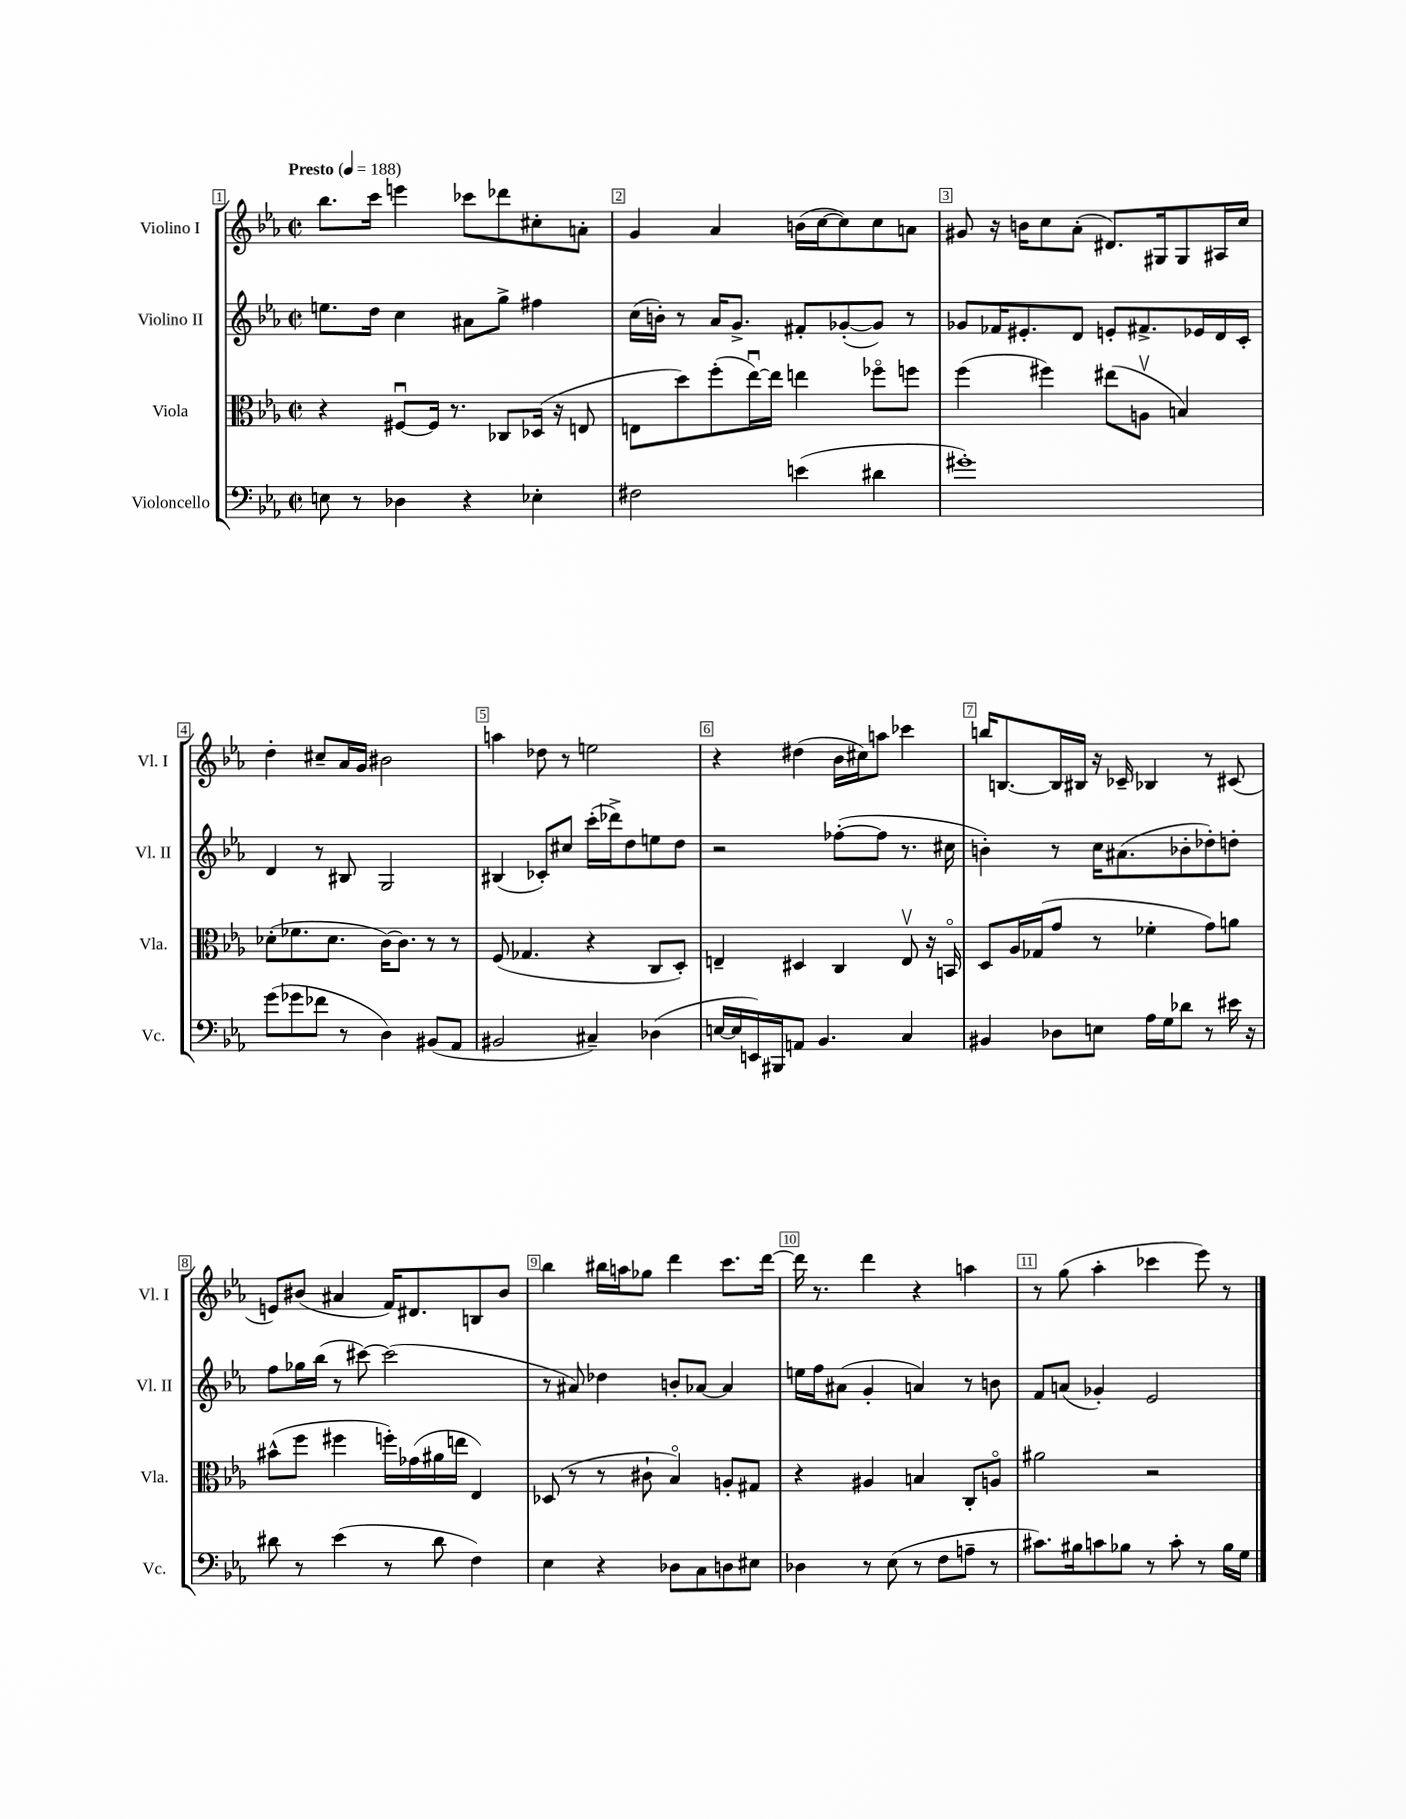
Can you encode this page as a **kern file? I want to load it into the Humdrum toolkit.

**kern	**kern	**kern	**kern
*part4	*part3	*part2	*part1
*staff4	*staff3	*staff2	*staff1
*I"Violoncello	*I"Viola	*I"Violino II	*I"Violino I
*I'Vc.	*I'Vla.	*I'Vl. II	*I'Vl. I
*clefF4	*clefC3	*clefG2	*clefG2
*k[b-e-a-]	*k[b-e-a-]	*k[b-e-a-]	*k[b-e-a-]
*M2/2	*M2/2	*M2/2	*M2/2
*met(c|)	*met(c|)	*met(c|)	*met(c|)
*MM188	*MM188	*MM188	*MM188
=1	=1	=1	=1
!	!	!	!LO:TX:a:B:t=Presto
8En\	4r	8.een\L	8.bb-\L
8r	.	.	.
.	.	16dd\Jk	16ccc\Jk
4D-X\	[8F#Xu/L	4cc\	4eeen\
.	16F#/Jk]	.	.
.	8.r	.	.
4r	.	8a#X\L	8ccc-X\L
.	8C-X/L	8gg^\J	8ddd-X\
4E-X'\	(16D-X/Jk	4ff#X\	8cc#X'\
.	16r	.	.
.	8En/	.	8an'\J
=2	=2	=2	=2
2F#X\	8En\L	(16cc\LL	4g/
.	.	16bn'\JJ)	.
.	8dd\)	8r	.
.	(8ff'\	16a-/KL	4a-/
.	.	8.g^/J	.
.	[16ee-u\L)	.	.
.	16ee-\JJ]	.	.
(4en\	4een\	8f#X'/L	(16bn\LL
.	.	.	[16cc\J
.	.	([8g-X'/	8cc\])
4d#X\	8ff-X\L	8g-/J])	8cc\
.	8ffn\J	8r	8an\J
=3	=3	=3	=3
1g#X')	(4ff\	8g-X/L	8g#X/
.	.	16f-X/K	16r
.	.	8.e#X'/	16bn\KL
.	4ff#X\)	.	8cc\
.	.	8d/J	(8a-'\J
.	(8ee#X\L	8en'/L	8.d#X/L)
.	8Anv\J	8.f#X^/	.
.	.	.	16G#X/k
.	4Bn/)	.	8G#/
.	.	16e-X/L	.
.	.	16d/	16A#X/L
.	.	16c'/JJ	16cc/JJ
!!LO:LB:g=z
=4	=4	=4	=4
(8g\L	(8d-X'\L	4d/	4dd'\
8g-X\	8.f-X\	.	.
8f-X\J	.	8r	8cc#X~/L
.	8.d-\J	.	.
8r	.	8B#X/	16a-/L
.	.	.	16g/JJ
4D\)	[16c\KL)	2G/	2b#X\
.	8.c\J]	.	.
(8BB#X/L	8r	.	.
8AA-/J	8r	.	.
=5	=5	=5	=5
2BB#X/	(8F/	(4B#X/	4aan\
.	4.G-X/	.	.
.	.	8c-X'/L)	8dd-X\
.	.	8cc#X/J	8r
4C#X~/)	4r	(16ccc'\LL	2een\
.	.	16ddd-X^\J)	.
.	.	8dd\	.
(4D-X\	8C/L	8een\	.
.	8D'/J)	8dd\J	.
=6	=6	=6	=6
[16En/LL	4En~/	2r	4r
16E/]	.	.	.
16EEn/)	.	.	.
16BBB#X/J	.	.	.
8AAn/J	4D#X/	.	(4dd#X\
4.BB-/	.	.	.
.	4C/	([8ff-X'\L	16b-\LL
.	.	.	16cc#X\J)
.	.	8ff-\J]	8aan\J
4C/	8Ev/	8.r	4ccc-X\
.	16r	.	.
.	16BBn/	16cc#X\	.
=7	=7	=7	=7
4BB#X/	8D/L	4bn'\)	16bbn/KL
.	.	.	[8.Bn/
.	16A-/L	.	.
.	(16G-X/J	.	.
8D-X\L	8g/J	8r	16B/L]
.	.	.	16B#X/JJ
8En\J	8r	16cc\KL	16r
.	.	(8.a#X\	16c-X~/
16A-\LL	4f-X'\	.	4B-X/
16G\J	.	.	.
8d-X\J	.	8b-X'\	.
8r	8g\L)	8dd-X'\)	8r
16e#X\	8an\J	8ddn'\J	(8c#X/
16r	.	.	.
!!LO:LB:g=z
=8	=8	=8	=8
8d#X\	(8b#X^^\L	8ff\L	8en/L)
8r	8ff\J	16gg-X\L	(8b#X/J
.	.	(16bb-\JJ	.
(4e-\	4ff#X\	8r	4a#X/
.	.	[8ccc#X\)	.
8r	16ffn'\LL)	(2ccc#\]	16f/KL)
.	(16g-X\	.	8.d#X/
8d#\	16a#X\	.	.
.	16een\JJ	.	.
4F\)	4E-/)	.	8Bn/
.	.	.	8b#/J
=9	=9	=9	=9
4E-\	(8D-X/	8r	4bb-\
.	8r	8a#X/)	.
4r	8r	4dd-X\	16bb#X\LL
.	.	.	16aan\J
.	8c#X`\	.	8gg-X\J
8D-X\L	4B-/)	8bn'/L	4ddd\
8C\	.	[8a-X/J	.
8Dn\	8An'/L	4a-/]	8.ccc\L
8E#X\J	8G#X/J	.	.
.	.	.	[16ddd\Jk
=10	=10	=10	=10
4D-X\	4r	16een\LL	16ddd\]
.	.	16ff\J	8.r
.	.	(8a#X\J	.
8r	4A#X/	4g'/	4ddd\
(8E-\	.	.	.
8r	4Bn/	4an/)	4r
8F\L	.	.	.
8An~\J	8C'/L	8r	4aan\
8r	8An/J	8bn\	.
=11	=11	=11	=11
8.c#X\L)	2a#X\	8f/L	8r
.	.	(8an/J	(8gg\
16B#X\k	.	.	.
8cn\	.	4g-X'/)	4aa-'\
8B-X\J	.	.	.
8r	2r	2e-/	4ccc-X\
8c'\	.	.	.
8r	.	.	8eee-\)
16B-\LL	.	.	8r
16G\JJ	.	.	.
==	==	==	==
*-	*-	*-	*-
